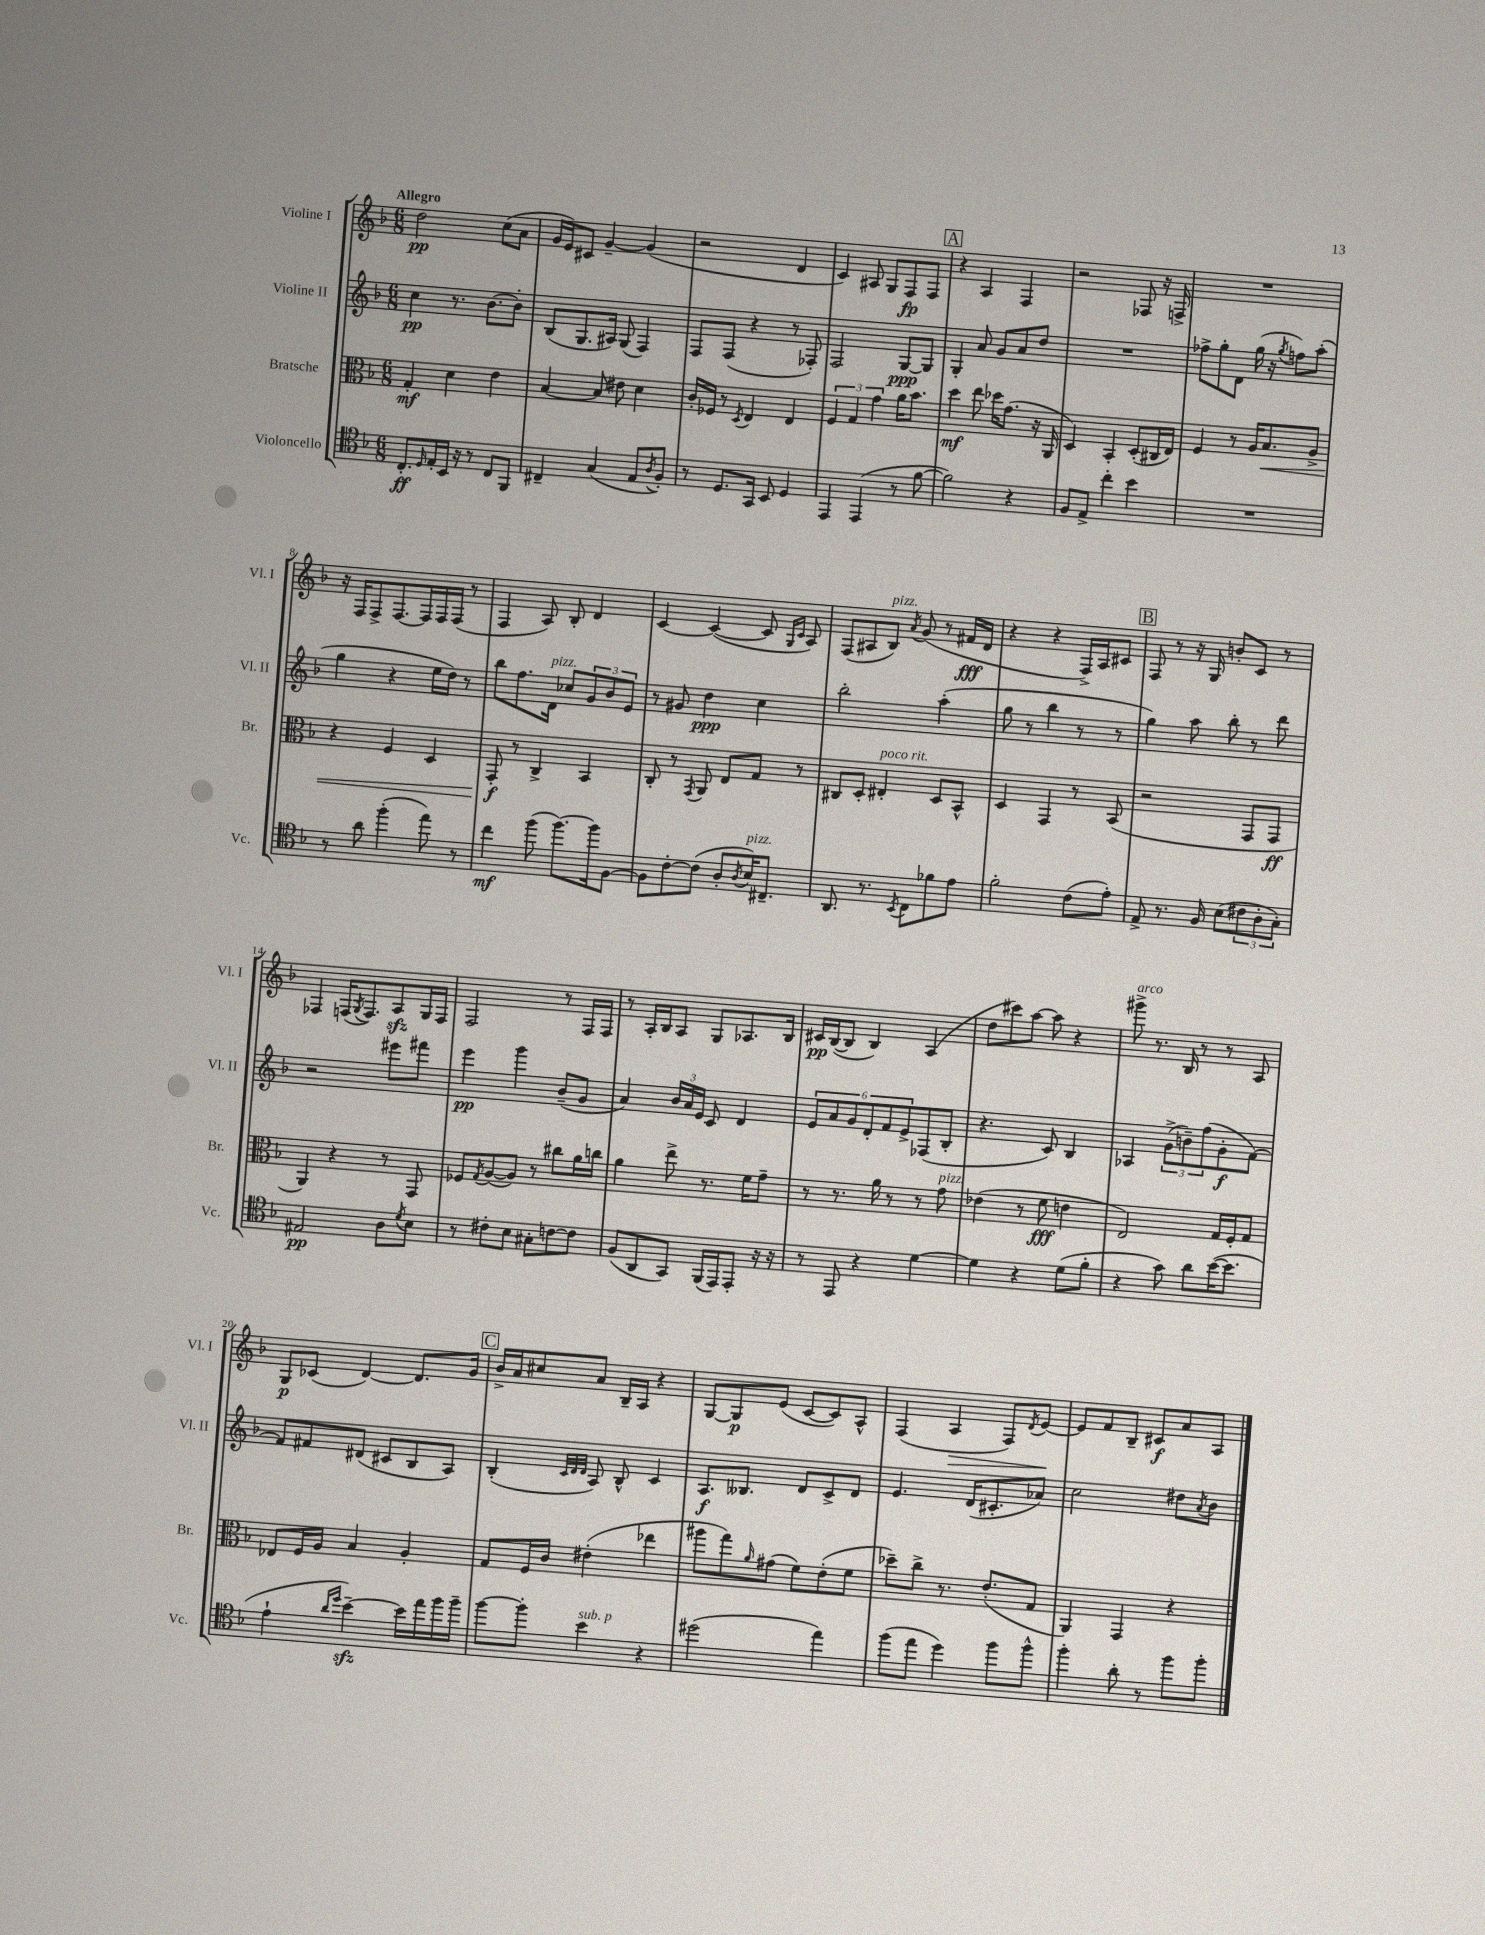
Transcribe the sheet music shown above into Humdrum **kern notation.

**kern	**kern	**kern	**kern
*staff4	*staff3	*staff2	*staff1
*clefC4	*clefC3	*clefG2	*clefG2
*k[b-]	*k[b-]	*k[b-]	*k[b-]
*M6/8	*M6/8	*M6/8	*M6/8
8.C'	4G'	4cc	2dd
16qqD	.	.	.
16E'	.	.	.
16BB-	4d	8.r	.
16r	.	.	.
8r	.	.	.
.	.	[8.b-	.
8C	4e	.	(8cc
8FF	.	8b-']	8a
=	=	=	=
4C#~	[4B-	(8B-	16g
.	.	.	16e)
.	.	8.G	8c#
(4G	8B-]	.	[4g~
.	.	16A#)	.
.	8e#	(8G	.
8E	4d	4F)	(4g]
8qA	.	.	.
8F')	.	.	.
=	=	=	=
8r	16c'	8F	2r
.	16F-	.	.
8.D	8r	(8F	.
.	8qD	.	.
.	4E	4r	.
16GG	.	.	.
8BB-	.	.	.
4D	4E	8r	4d
.	.	8F-')	.
=	=	=	=
4EE	6F	2F	4c)
.	6G	.	.
(4EE	.	.	8A#
.	6g	.	.
.	.	.	8G
8r	16a	[8G	8F
.	8.b-	.	.
[8f	.	8G]	8F
=	=	=	=
2f])	4dd	4G'	4r
.	8ee	8a	4A
.	16dd-	8g	.
.	(8.g	.	.
4r	.	8a	4F
.	16r	8dd	.
.	16AA	.	.
=	=	=	=
8F	4D)	2.r	2r
8E^	.	.	.
4cc'	4BB-'	.	.
4b-	(8D'	.	8F-
.	16C#	.	16r
.	16E)	.	16F^
=	=	=	=
2.r	4F	8ff-^	2.r
.	.	8gg'	.
.	8r	8d	.
.	16A	(16gg	.
.	8.B-	16r	.
.	.	8qgg	.
.	.	8ff)	.
.	8A^	(8aa'	.
=	=	=	=
8r	4r	4gg	16r
.	.	.	16F
8a	.	.	8F^
(4ff'	4F	4r	[8.F
.	.	.	16F]
8ee)	4D	16ee	16F
.	.	16dd)	(16F
8r	.	8r	8r
=	=	=	=
4cc	8GG'	8bb-	4F
.	8r	8.ff	.
(8ff	4C^	.	8A)
.	.	16d	.
[8.ff)	.	8cc-	8B-'
.	4BB-	12g	4d
16ff]	.	.	.
.	.	12b-	.
[8F	.	.	.
.	.	12e	.
=	=	=	=
8F]	8C'	8r	[4c
[8c'	8r	8g#	.
.	8qGG	.	.
(8c]	8AA	4dd	(4c_
8A'	8E	.	.
8qA	.	.	.
16B-)	8G	4cc	8c]
8.C#~	.	.	.
.	.	.	16qqG
.	.	.	16qqc
.	8r	.	8A)
=	=	=	=
8.AA	8C#	2bb-'	(8F
.	8D'	.	8A#
8.r	.	.	.
.	4E#'	.	8B-)
8qBB-	.	.	8qa
8C	.	.	(8g
8f-	8D	(4aa'	8r
8e	8BB-^^	.	16f#
.	.	.	16d
=	=	=	=
2f'	4D	8gg	4r
.	.	8r	.
.	4GG	4bb-	4r
(8c	8r	8r	16F^)
.	.	.	16A
8e')	(8BB-	8r	8c#
=	=	=	=
8E^	2r	4gg)	8F
8.r	.	.	8r
.	.	8aa	16r
16F	.	.	16G
(8B-	.	8bb-'	8b'
12c#	8GG	8r	8c
12A'	.	.	.
.	8GG	8ddd	8r
12G')	.	.	.
=	=	=	=
2E#	4AA)	2r	4F-
.	4r	.	(16F
.	.	.	8qG
.	.	.	8.F)
8A	8r	8eee#	8A
8qd	.	.	.
8B-	8GG	8fff#	16G
.	.	.	16F
=	=	=	=
8r	8F-	4eee	2F
.	8qG	.	.
8c#'	([8A	.	.
8B-	8A])	4ggg	.
8G#'	8r	.	.
[8c	8cc#	(8b-~	8r
8c]	16a	8g	16F
.	16cc	.	16F
=	=	=	=
(8F	4a	4a)	8r
8AA	.	.	16A'
.	.	.	16B-
8GG)	8ee^	24b-	8A
.	.	24a	.
.	.	24e	.
(16FF	8.r	8c	8G
16EE)	.	.	.
8EE'	.	4d	8.A-
.	16f	.	.
16r	8g~	.	.
16r	.	.	16B-
=	=	=	=
8r	8r	12e	16c#
.	.	.	([16B-
.	.	12a	.
8EE	8.r	.	8B-]
.	.	12g	.
4r	.	12d'	4B-)
.	16a	.	.
.	.	12f	.
.	8r	.	.
.	.	12e^	.
[4d	8r	(8F-	(4A
.	8g	8B-'	.
=	=	=	=
4d]	(4e-	4.r	8dd
.	.	.	8ccc#)
4r	8r	.	[8aa
.	8f	8c)	8aa]
(8d	4e	4B-	4r
8f'	.	.	.
=	=	=	=
4r	2E)	4A-	8ggg#^
.	.	.	8.r
8g)	.	(12g^	.
.	.	.	16B-
.	.	12b~)	.
8a	.	.	8r
.	.	(12ff	.
([16b-	16G	8g'	8r
8.b-]	16F'	.	.
.	8G	[8f)	8A
=	=	=	=
4e`	8E-	8f]	8G
.	16F	8f#	(8c-
.	16A	.	.
16qqa	.	.	.
16qqdd	.	.	.
[4b-~)	4B-	(8d#	[4d)
.	.	8c#	.
16b-]	4A'	8B-	8.d]
16ee	.	.	.
16ff	.	8A)	.
16ff~	.	.	16g
=	=	=	=
[8ff	8G	(4B-'	16b-^
.	.	.	16a
8ff']	16F	.	8cc#
.	16c	.	.
.	.	32qqc	.
.	.	32qqd	.
.	.	32qqd	.
4b-	(4e#'	8A)	8a
.	.	8B-^^	16B-~
.	.	.	16A
4r	4ee-	4c	4r
=	=	=	=
(2dd#	8aa#	8.A	[8G
.	8gg)	.	8G]
.	.	8.B--	.
.	16qqa	.	.
.	(8g#	.	(8e
.	8f)	8d	[8c
4ee)	(8e'	8c^	8c])
.	8f	8d	8A^^
=	=	=	=
(8ff	8dd-~)	4.e	(4F
8ee	8cc^	.	.
4dd)	8.r	.	4A
.	.	(16d	.
.	(8.e'	8.c#'	.
8ff	.	.	8F)
.	.	.	8qd
8ff^^	8G	8a-)	[8e
=	=	=	=
4ff'	4AA)	2cc	8e]
.	.	.	8f
8a'	4GG	.	8B-~
8r	.	.	8c#
8ff	4r	8dd#	8a
.	.	8qa	.
8ff'	.	8b-	8A
==	==	==	==
*-	*-	*-	*-
